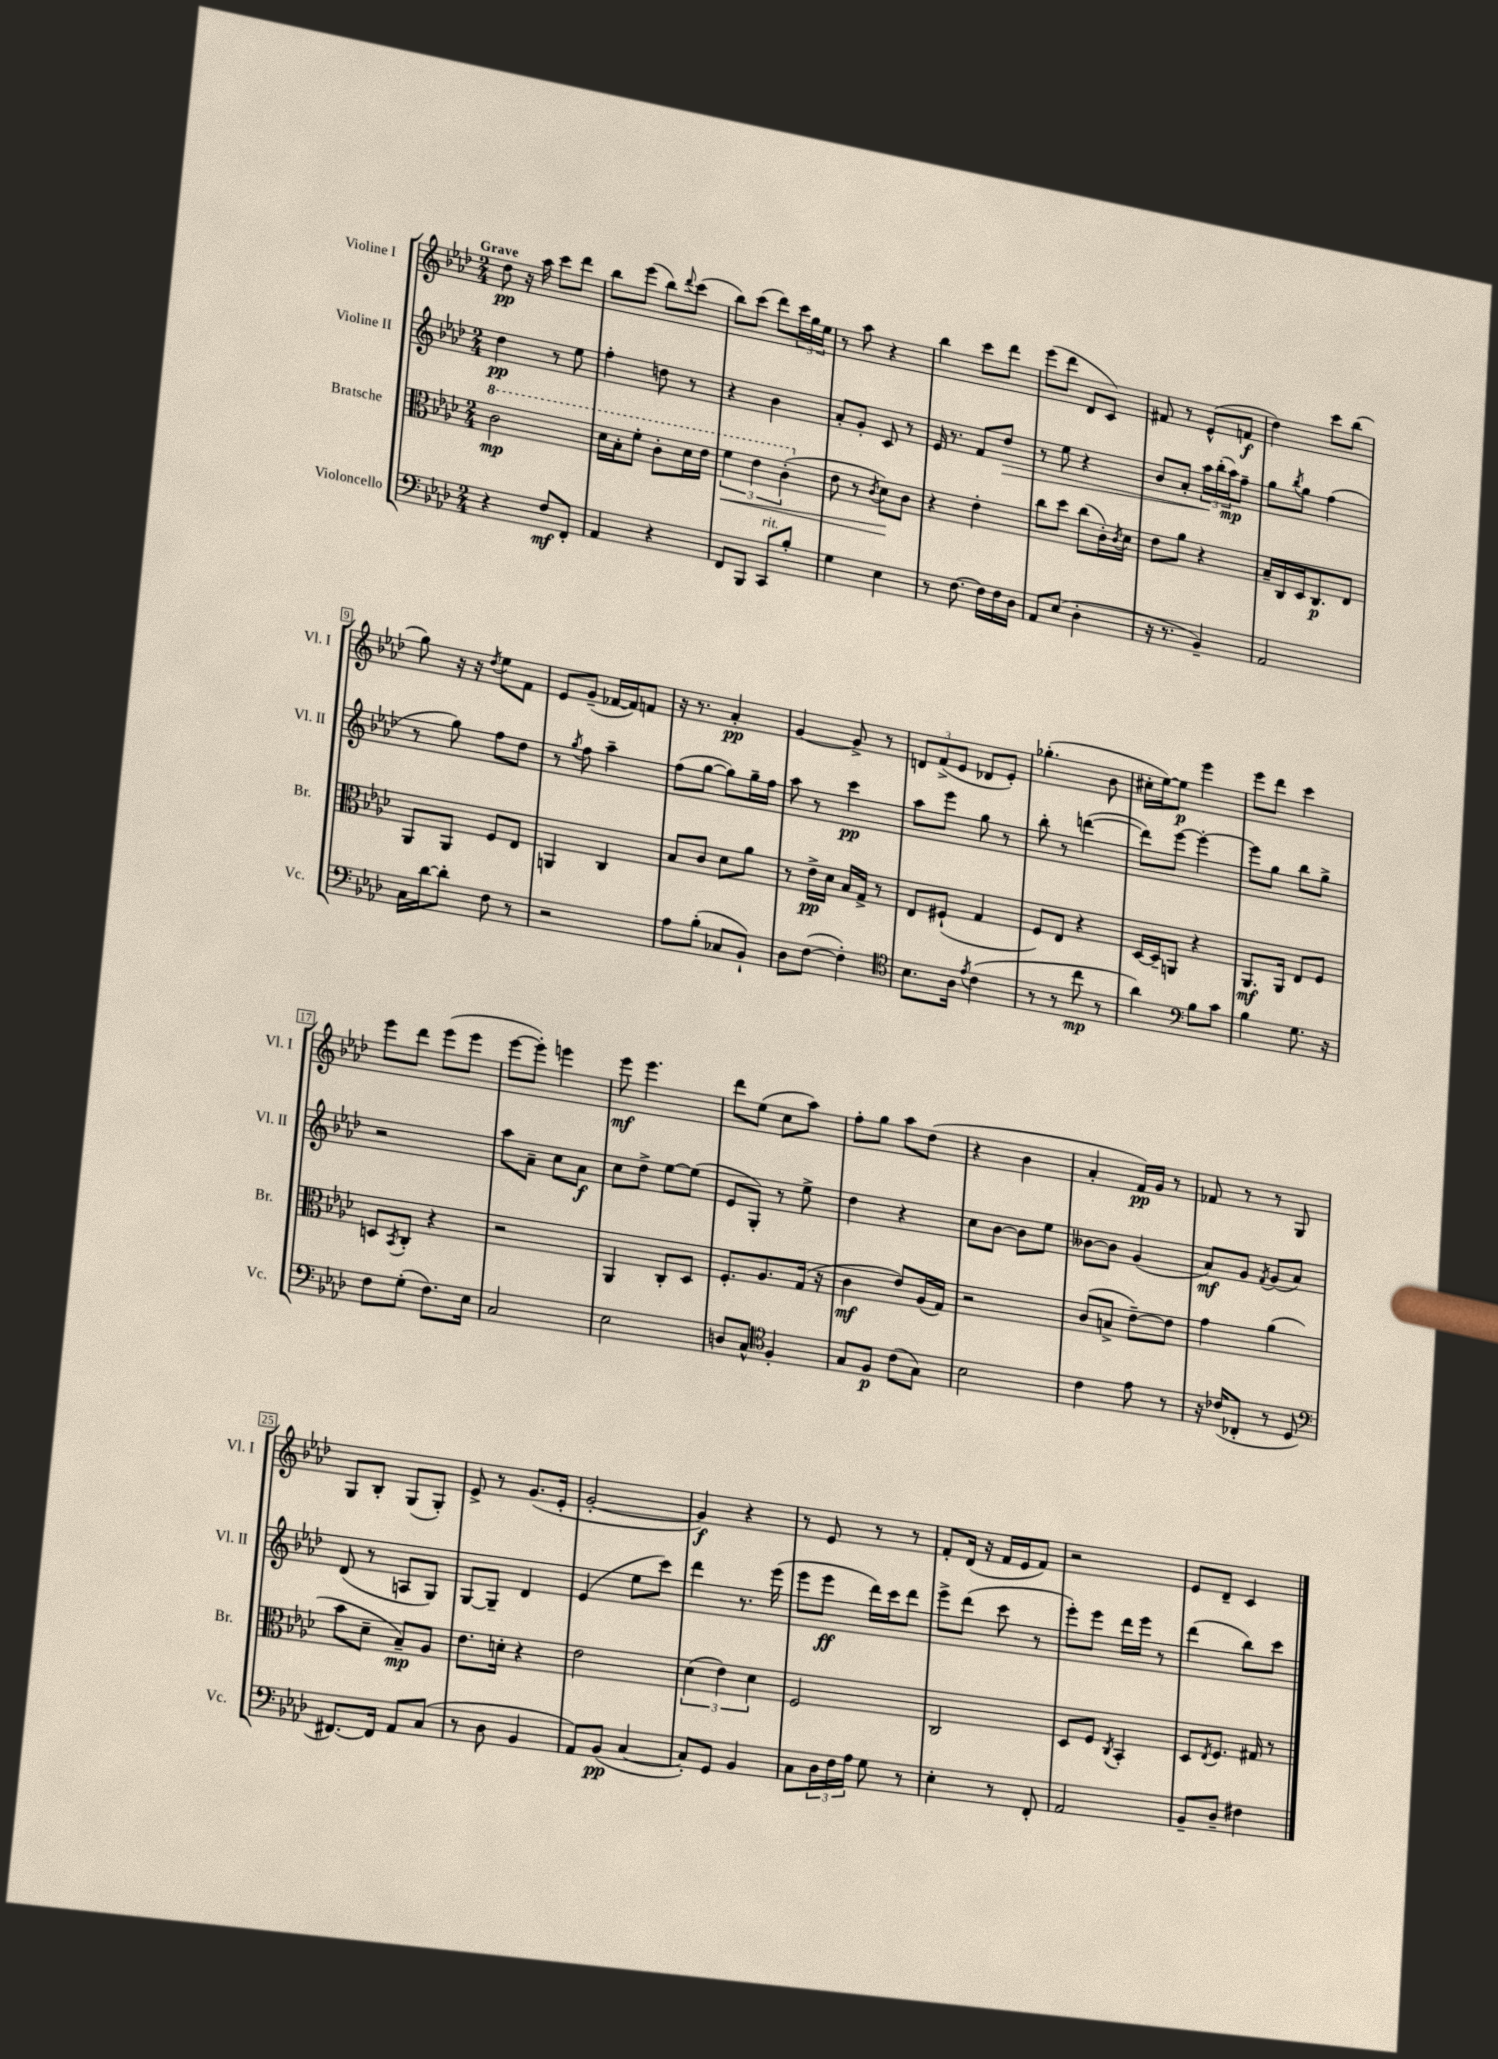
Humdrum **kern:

**kern	**dynam	**kern	**dynam	**kern	**dynam	**kern	**dynam
*part4	*part4	*part3	*part3	*part2	*part2	*part1	*part1
*staff4	*staff4	*staff3	*staff3	*staff2	*staff2	*staff1	*staff1
*I"Violoncello	*	*I"Bratsche	*	*I"Violine II	*	*I"Violine I	*
*I'Vc.	*	*I'Br.	*	*I'Vl. II	*	*I'Vl. I	*
*clefF4	*	*clefC3	*	*clefG2	*	*clefG2	*
*k[b-e-a-d-]	*	*k[b-e-a-d-]	*	*k[b-e-a-d-]	*	*k[b-e-a-d-]	*
*M2/4	*	*M2/4	*	*M2/4	*	*M2/4	*
*	*	*8va	*	*	*	*	*
=1	=1	=1	=1	=1	=1	=1	=1
!	!	!	!	!	!	!LO:TX:a:B:t=Grave	!
4r	.	2cc\	mp	4dd-\	pp	8dd-\	pp
.	.	.	.	.	.	16r	.
.	.	.	.	.	.	16aa-\	.
8F/L	mf	.	.	8r	.	8ccc\L	.
8FF'/J	.	.	.	8ee-\	.	8ddd-\J	.
=2	=2	=2	=2	=2	=2	=2	=2
4AA-/	.	16dd-\LL	.	4ff'\	.	8bb-\L	.
.	.	16b-'\J	.	.	.	.	.
.	.	8ff'\J	.	.	.	(8eee-\J	.
4r	.	8cc'\L	.	8ddn\	.	8bb-\L)	.
.	.	.	.	.	.	8qqddd-/	.
.	.	16dd-\L	.	8r	.	(8ccc\J	.
.	.	16ee-\JJ	.	.	.	.	.
=3	=3	=3	=3	=3	=3	=3	=3
!	!	!	!LO:HP:b	!	!	!	!
8FF/L	.	6ff\	<	4r	.	8bb-\L)	.
8BBB-/J	.	.	.	.	.	(8ccc\J	.
.	.	6ee-\	.	.	.	.	.
!LO:TX:a:i:t=rit.	!	!	!	!	!	!	!
8CC/L	.	.	.	4b-\	.	8ddd-\L)	.
.	.	(6cc'\	.	.	.	.	.
8B-'/J	.	.	.	.	.	24ccc\L	.
.	.	.	.	.	.	24gg\	.
.	.	.	.	.	.	24ee-\JJ	.
=4	=4	=4	=4	=4	=4	=4	=4
*	*	*X8va	*	*	*	*	*
4G\	.	8e-\	.	8a-'/L	.	8r	.
.	.	8r	.	8g'/J	.	8aa-\	.
.	.	8qc/	.	.	.	.	.
4E-\	.	8d-\L)	.	8c/	.	4r	.
.	.	8c\J	[	8r	.	.	.
=5	=5	=5	=5	=5	=5	=5	=5
8r	.	4r	.	16e-/	.	4bb-\	.
.	.	.	.	8.r	.	.	.
[8.F\	.	.	.	.	.	.	.
.	.	4e-'\	.	8f/L	.	8ccc\L	.
16F\LL]	.	.	.	.	.	.	.
!	!	!	!	!	!LO:HP:b	!	!
16F\	.	.	.	8dd-/J	>	8ddd-\J	.
16D-\JJ	.	.	.	.	.	.	.
=6	=6	=6	=6	=6	=6	=6	=6
8AA-/L	.	8cc\L	.	8r	.	(8eee-\L	.
(8E-/J	.	8dd-\J	.	8ee-\	.	8ddd-\J	.
4D-'\	.	(8cc\L	.	4r	.	8d-/L	.
.	.	16c'\L)	.	.	.	8c/J)	.
.	.	8qc/	.	.	.	.	.
.	.	16d-\JJ	.	.	.	.	.
=7	=7	=7	=7	=7	=7	=7	=7
16r	.	8e-\L	.	8b-/L	.	8f#X/	.
8.r	.	.	.	.	.	.	.
.	.	8a-\J	.	8a-'/J	.	8r	.
4BB-~/)	.	4r	.	24aa-\LL	.	(8e-^^/L	.
.	.	.	.	(24bb-'\	]	.	.
.	.	.	.	24aa-\J)	mp	.	.
.	.	.	.	8ff~\J	.	8fn/J	f
=8	=8	=8	=8	=8	=8	=8	=8
2AA-/	.	16B-~/LL	.	8gg\L	.	4dd-\)	.
.	.	16C/	.	.	.	.	.
.	.	.	.	8qbb-/	.	.	.
.	.	16D-/J	.	8gg\J	.	.	.
.	.	8.C/	p	.	.	.	.
.	.	.	.	(4ff\	.	8ccc\L	.
.	.	8E-/J	.	.	.	(8bb-\J	.
!!LO:LB:g=z
=9	=9	=9	=9	=9	=9	=9	=9
16C\LL	.	8AA-/L	.	8r	.	8gg\)	.
[16d-\J	.	.	.	.	.	.	.
8d-'\J]	.	8AA-/J	.	8gg\)	.	16r	.
.	.	.	.	.	.	16r	.
.	.	.	.	.	.	8qdd-/	.
8F\	.	8F/L	.	8ff\L	.	8ee-\L	.
8r	.	8E-/J	.	8dd-\J	.	8f\J	.
=10	=10	=10	=10	=10	=10	=10	=10
2r	.	4AAn/	.	8r	.	8e-/L	.
.	.	.	.	8qgg/	.	.	.
.	.	.	.	8ff\	.	(8g~/J	.
.	.	4C/	.	4aa-~\	.	[16f-X/LL	.
.	.	.	.	.	.	16f-/J])	.
.	.	.	.	.	.	8fn/J	.
=11	=11	=11	=11	=11	=11	=11	=11
8A-\L	.	8B-/L	.	(8ff\L	.	16r	.
.	.	.	.	.	.	8.r	.
(8B-'\J	.	8c/J	.	[8gg\J	.	.	.
8C-X/L	.	8d-\L	.	8gg\L])	.	4a-'/	pp
8BB-`/J)	.	8a-\J	.	16gg~\L	.	.	.
.	.	.	.	16ff\JJ	.	.	.
=12	=12	=12	=12	=12	=12	=12	=12
8D-\L	.	8r	.	8aa-\	.	[4g/	.
([8F\J	.	16e-^\LL	pp	8r	.	.	.
.	.	16d-\JJ	.	.	.	.	.
4F'\])	.	16B-/LL	.	4ccc\	pp	8g^/]	.
.	.	16G^/JJ	.	.	.	.	.
.	.	8r	.	.	.	8r	.
=13	=13	=13	=13	=13	=13	=13	=13
*clefC4	*	*	*	*	*	*	*
8.B-\L	.	8E-/L	.	8aa-\L	.	12dn/L	.
.	.	.	.	.	.	(12f^/	.
.	.	(8F#X`/J	.	8eee-\J	.	.	.
.	.	.	.	.	.	12e-/J	.
16A-\Jk	.	.	.	.	.	.	.
8qe-/	.	.	.	.	.	.	.
(4c\	.	4G/	.	8gg\	.	8d-X/L	.
.	.	.	.	8r	.	8e-'/J)	.
=14	=14	=14	=14	=14	=14	=14	=14
8r	.	8F/L)	.	8bb-'\	.	(4.gg-X'\	.
8r	.	8E-/J	.	8r	.	.	.
8cc\	mp	4r	.	([4dddn\	.	.	.
8r	.	.	.	.	.	8b-\	.
=15	=15	=15	=15	=15	=15	=15	=15
4a-\)	.	[16D-/LL	.	8ddd\L])	.	16cc#X'\LL	.
.	.	16D-~/J]	.	.	.	[16ee-\J)	.
.	.	8AAn/J	.	[8eee-\J	.	8ee-\J]	p
*clefF4	*	*	*	*	*	*	*
8B-\L	.	4r	.	4eee-'\_	.	4eee-\	.
8c\J	.	.	.	.	.	.	.
=16	=16	=16	=16	=16	=16	=16	=16
4B-\	.	8.AA-/L	mf	8eee-\L]	.	8eee-\L	.
.	.	.	.	8gg\J	.	8ddd-\J	.
.	.	16AA-/Jk	.	.	.	.	.
8.G\	.	8E-/L	.	8bb-\L	.	4ccc\	.
.	.	8F/J	.	8gg^\J	.	.	.
16r	.	.	.	.	.	.	.
!!LO:LB:g=z
=17	=17	=17	=17	=17	=17	=17	=17
8F\L	.	8Dn/L	.	2r	.	8eee-\L	.
.	.	8qBB-/	.	.	.	.	.
(8G'\J	.	8C'/J	.	.	.	8ddd-\J	.
8.F\L)	.	4r	.	.	.	(8eee-\L	.
.	.	.	.	.	.	8eee-\J	.
16E-\Jk	.	.	.	.	.	.	.
=18	=18	=18	=18	=18	=18	=18	=18
2C/	.	2r	.	8aa-\L	.	[8eee-\L	.
.	.	.	.	8a-~\J	.	8eee-'\J])	.
.	.	.	.	8cc\L	.	4eeen\	.
.	.	.	.	8a-\J	f	.	.
=19	=19	=19	=19	=19	=19	=19	=19
2E-\	.	4AA-/	.	8cc\L	.	8eee-\	mf
.	.	.	.	8dd-^\J	.	4.eee-\	.
.	.	8C'/L	.	[8ee-\L	.	.	.
.	.	8D-/J	.	(8ee-\J]	.	.	.
=20	=20	=20	=20	=20	=20	=20	=20
8Dn/L	.	8.F'/L	.	8e-/L	.	8ddd-\L	.
8C^^/J	.	.	.	8G'/J)	.	(8ee-\J	.
.	.	8.A-/	.	.	.	.	.
*clefC4	*	*	*	*	*	*	*
4F'/	.	.	.	8r	.	8cc\L	.
.	.	(16G/Jk	.	8ee-^\	.	8aa-\J)	.
.	.	16r	.	.	.	.	.
=21	=21	=21	=21	=21	=21	=21	=21
8G/L	.	4c\	mf	4dd-\	.	8ff'\L	.
8F/J	p	.	.	.	.	8gg\J	.
(8c\L	.	8e-/L)	.	4r	.	8aa-\L	.
8G\J)	.	(16A-/L	.	.	.	(8dd-\J	.
.	.	16G/JJ)	.	.	.	.	.
=22	=22	=22	=22	=22	=22	=22	=22
2B-\	.	2r	.	8cc\L	.	4r	.
.	.	.	.	[8b-\J	.	.	.
.	.	.	.	8b-\L]	.	4b-\	.
.	.	.	.	8ee-\J	.	.	.
=23	=23	=23	=23	=23	=23	=23	=23
4c\	.	(8c/L	.	[8b--X\L	.	4a-'/	.
.	.	8Bn^/J	.	8b--\J]	.	.	.
8e-\	.	[8e-~\L)	.	(4g/	.	16f/LL)	pp
.	.	.	.	.	.	16g/JJ	.
8r	.	8e-\J]	.	.	.	8r	.
=24	=24	=24	=24	=24	=24	=24	=24
16r	.	4g\	.	8a-/L)	mf	8f-X/	.
(16c-X/KL	.	.	.	.	.	.	.
8C-X'/J	.	.	.	8g/J	.	8r	.
.	.	.	.	8qf/	.	.	.
8r	.	(4a-\	.	(8g/L	.	8r	.
8D-/	.	.	.	8a-/J)	.	8G/	.
!!LO:LB:g=z
=25	=25	=25	=25	=25	=25	=25	=25
*clefF4	*	*	*	*	*	*	*
[8.FF#X/L)	.	8b-\L	.	(8d-/	.	8G/L	.
.	.	8d-~\J	.	8r	.	8B-'/J	.
16FF#/Jk]	.	.	.	.	.	.	.
8AA-/L	.	8B-~/L)	mp	8An/L	.	(8G/L	.
(8C/J	.	8A-/J	.	8G/J)	.	8G'/J)	.
=26	=26	=26	=26	=26	=26	=26	=26
8r	.	8.e-\L	.	[8G/L	.	8e-^/	.
8D-\	.	.	.	8G~/J]	.	8r	.
.	.	16dn'\Jk	.	.	.	.	.
4BB-/	.	4r	.	4d-/	.	(8.g/L	.
.	.	.	.	.	.	16e-'/Jk	.
=27	=27	=27	=27	=27	=27	=27	=27
8AA-/L)	.	2e-\	.	(4e-/	.	[2g'/	.
(8BB-/J	pp	.	.	.	.	.	.
[4C/	.	.	.	8ee-\L	.	.	.
.	.	.	.	8ccc\J)	.	.	.
=28	=28	=28	=28	=28	=28	=28	=28
8C'/L])	.	(6d-\	.	4ddd-\	.	4g/])	f
8GG/J	.	.	.	.	.	.	.
.	.	6e-\)	.	.	.	.	.
4BB-/	.	.	.	8.r	.	4r	.
.	.	6d-\	.	.	.	.	.
.	.	.	.	(16eee-\	.	.	.
=29	=29	=29	=29	=29	=29	=29	=29
8C\L	.	2F/	.	8eee-\L	.	8r	.
24D-\L	.	.	.	8eee-\J	ff	8e-/	.
24F\	.	.	.	.	.	.	.
24A-\JJ	.	.	.	.	.	.	.
8G\	.	.	.	16ddd-\LL)	.	8r	.
.	.	.	.	16ccc\J	.	.	.
8r	.	.	.	8ddd-\J	.	8r	.
=30	=30	=30	=30	=30	=30	=30	=30
4E-'\	.	2C/	.	8eee-^\L	.	8f'/L	.
.	.	.	.	(8ddd-\J	.	(16d-/Jk	.
.	.	.	.	.	.	16r	.
8r	.	.	.	8ccc\	.	16f/LL	.
.	.	.	.	.	.	16e-/J	.
8FF'/	.	.	.	8r	.	8f/J)	.
=31	=31	=31	=31	=31	=31	=31	=31
2AA-/	.	8D-/L	.	8eee-'\L)	.	2r	.
.	.	8F/J	.	8eee-\J	.	.	.
.	.	8qC/	.	.	.	.	.
.	.	4BB-'/	.	16ddd-\LL	.	.	.
.	.	.	.	16eee-\JJ	.	.	.
.	.	.	.	8r	.	.	.
=32	=32	=32	=32	=32	=32	=32	=32
8BB-~/L	.	8D-/L	.	(4ddd-\	.	8e-/L	.
.	.	8qE-/	.	.	.	.	.
8D-~/J	.	8.F/J	.	.	.	8d-~/J	.
4F#X\	.	.	.	8bb-\L)	.	4c/	.
.	.	16G#X/	.	.	.	.	.
.	.	8r	.	8ccc\J	.	.	.
==	==	==	==	==	==	==	==
*-	*-	*-	*-	*-	*-	*-	*-
